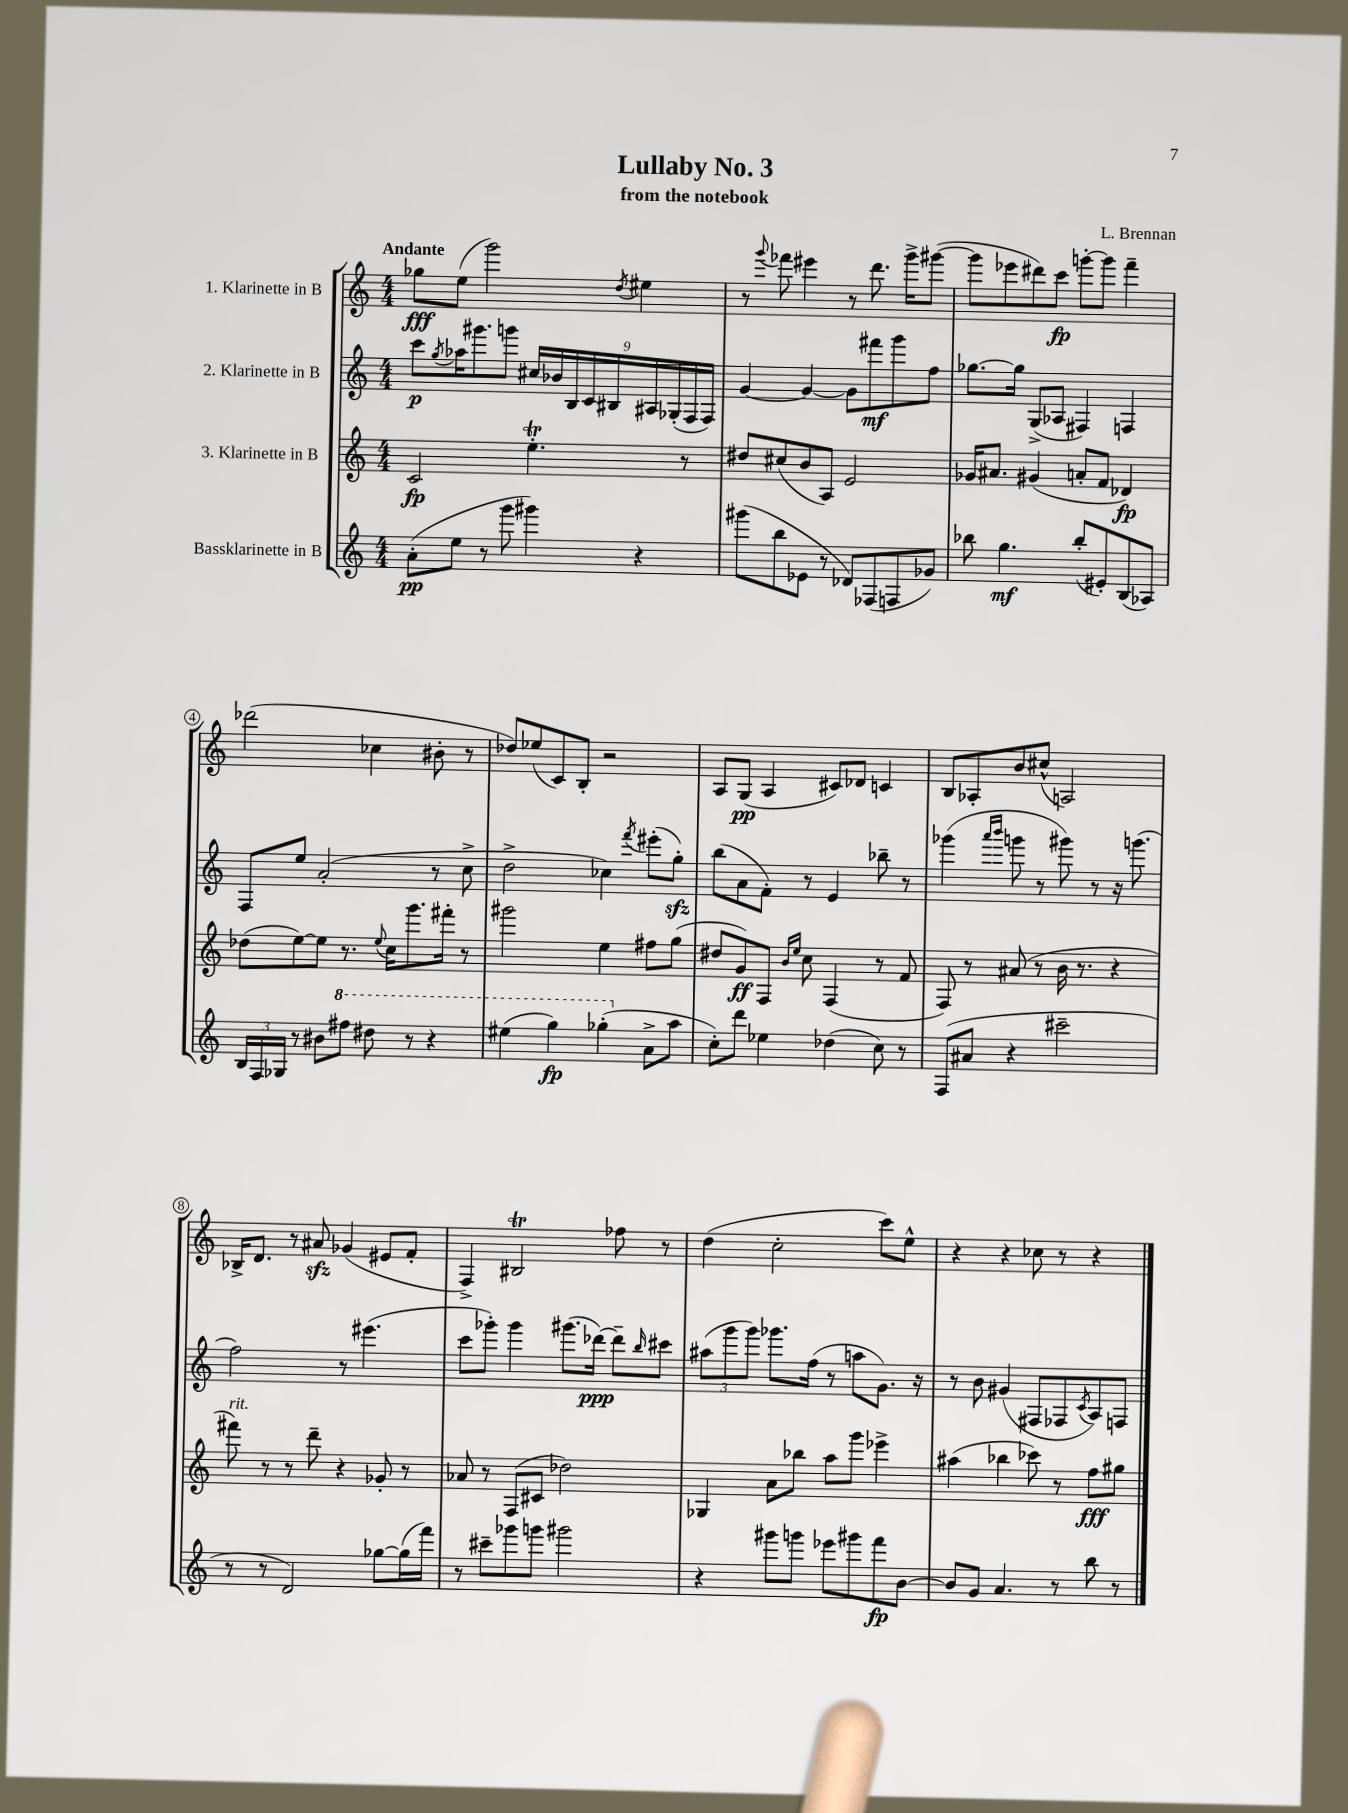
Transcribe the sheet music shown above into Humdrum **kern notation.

**kern	**kern	**kern	**kern
*staff4	*staff3	*staff2	*staff1
*clefG2	*clefG2	*clefG2	*clefG2
*k[]	*k[]	*k[]	*k[]
*M4/4	*M4/4	*M4/4	*M4/4
(8a'	2c	8ccc	8gg-
.	.	8qgg	.
8ee	.	16aa-	(8ee
.	.	8.ggg#	.
8r	.	.	2ggg)
8ggg	.	8ggg	.
4ggg#)	4.ee'	18cc#	.
.	.	18b-	.
.	.	18B	.
.	.	18c	.
.	.	18B#	.
.	.	.	8qdd
4r	.	.	4ee#
.	.	18A#	.
.	.	(18G-'	.
.	8r	.	.
.	.	18F	.
.	.	18F)	.
=	=	=	=
(8ggg#	8dd#	[4g	8r
.	.	.	8qqggg
8bb	(8cc#	.	8fff-
8e-	8b	4g_	4eee#
8r	8A)	.	.
8d-)	2e	8g]	8r
(8F-	.	8fff#	8.ddd
8F	.	8ggg	.
.	.	.	16ggg^
8g-)	.	8ff	([8ggg#
=	=	=	=
8bb-	16g-	[8.gg-	8ggg#]
.	8.a#	.	.
4.gg	.	.	8eee-
.	.	16gg-]	.
.	(4g#	(8G^	8ddd#)
.	.	8A-	8ccc
(8bb-'	8a'	4F#)	[8ggg'
8e#')	8f	.	8ggg]
(8B	4d-)	4F	4fff~
8A-)	.	.	.
=	=	=	=
24B	(8dd-	8F	(2ddd-
24F	.	.	.
24G-	.	.	.
8r	[8ee)	8ee	.
8b#	8ee]	(2a'	.
8fff#	8.r	.	.
8ddd#	.	.	4cc-
.	8qqee	.	.
.	16cc	.	.
8r	8.ggg	.	.
4r	.	8r	8b#'
.	16fff#'	.	.
.	8r	8cc^	8r
=	=	=	=
(4eee#	2ggg#	2dd^	8dd-)
.	.	.	(8ee-
4ggg)	.	.	8c)
.	.	.	8B'
(4ggg-'	4ee	4cc-)	2r
.	.	8qfff	.
8a^	8ff#	(8eee#'	.
8aa	(8gg	8gg')	.
=	=	=	=
8cc')	8dd#	(8bb	8A
8ddd	8g)	8a	(8G
4ee-	8F	8f')	4A
.	16qqb	.	.
.	16qqee	.	.
.	8cc	8r	.
(4dd-	(4F	4e	8c#)
.	.	.	8d-
8cc)	8r	8bb-~	4c
8r	8f	8r	.
=	=	=	=
(8F	8F)	(4ggg-	8B
8a#	8r	.	8A-'
.	.	16qqaaa	.
.	.	16qqbbb	.
4r	(8a#	8ggg	8b
.	8r	8r	(8cc#^^
2ccc#~	16b	8ggg#)	2A)
.	8.r	.	.
.	.	8r	.
.	4r	16r	.
.	.	(8.ggg	.
=	=	=	=
8r	8fff#)	2ff)	16B-^
.	.	.	8.d
8r	8r	.	.
2d)	8r	.	8r
.	8ddd~	.	8a#
.	4r	8r	(4g-
.	.	(4.eee#	.
[8gg-	8g-'	.	8e#
(16gg-]	8r	.	8f'
16fff)	.	.	.
=	=	=	=
8r	8a-	8ccc	4F^)
8ccc#~	8r	8ggg-')	.
8ggg-	(8F	4ggg-	2B#
8ggg	8c#	.	.
2ggg#	2dd-)	(8.ggg#	.
.	.	[16ddd-)	.
.	.	8ddd-~]	8ff-
.	.	16qqbb	.
.	.	8ccc#	8r
=	=	=	=
4r	4G-	(12aa#	(4dd
.	.	12ggg	.
.	.	12ggg)	.
8ggg#	8a	8.ggg-	2cc'
8ggg	8bb-	.	.
.	.	(16ff	.
8eee-	8aa	8r	.
8ggg#	8ggg	8aa	.
8fff	4eee-^	8.g)	8ccc)
[8b	.	.	8ee^^
.	.	16r	.
=	=	=	=
8b]	(4aa#	8r	4r
8g	.	8b	.
4.a	4bb-	(4g#	4r
.	8ccc-)	8F#	8cc-
8r	8r	8F-	8r
.	.	8qc	.
8bb	8ff	8A)	4r
8r	8gg#	8F	.
==	==	==	==
*-	*-	*-	*-
